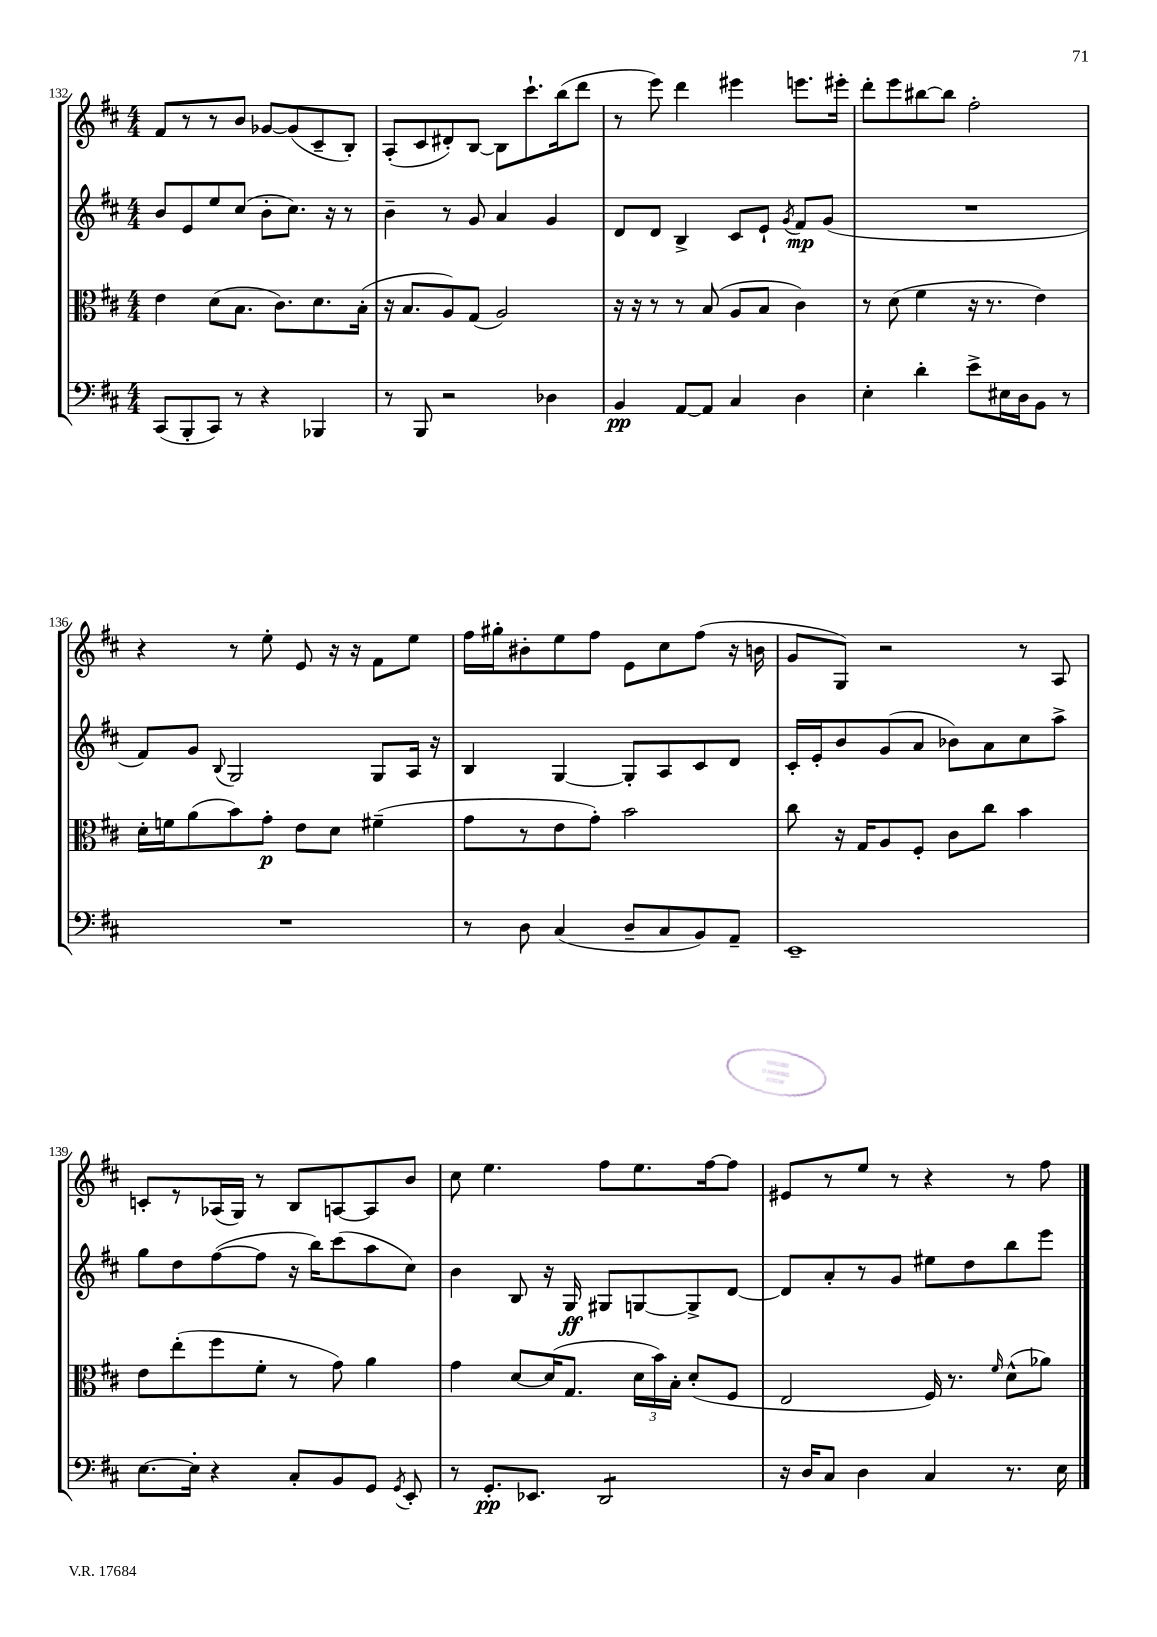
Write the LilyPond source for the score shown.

<<
\new StaffGroup <<
\new Staff = "s0" {
    \clef treble \key d \major \numericTimeSignature \time 4/4
    \autoBeamOff fis'8[ r8 r8 b'8] ges'8[~ ges'8( cis'8-- b8]-.) |
    a8[-.( cis'8 dis'8-.) b8]~ b8[ cis'''8.-! b''16( d'''8] |
    r8 e'''8) d'''4 eis'''4 e'''8.[ eis'''16]-. |
    d'''8[-. e'''8 bis''8~ bis''8] fis''2-. |
    r4 r8 e''8-. e'8 r16 r16 fis'8[ e''8] |
    fis''16[ gis''16-. bis'8-. e''8 fis''8] e'8[ cis''8 fis''8]( r16 b'16 |
    g'8[ g8]) r2 r8 a8 |
    c'8[-. r8 aes16( g16]) r8 b8[ a8~ a8 b'8] |
    cis''8 e''4. fis''8[ e''8. fis''16~ fis''8] |
    eis'8[ r8 e''8] r8 r4 r8 fis''8 \bar "|." |
}
\new Staff = "s1" {
    \clef treble \key d \major \numericTimeSignature \time 4/4
    \autoBeamOff b'8[ e'8 e''8 cis''8]( b'8[-. cis''8.]) r16 r8 |
    b'4-- r8 g'8 a'4 g'4 |
    d'8[ d'8] b4-> cis'8[ e'8]-! \acciaccatura { g'8 } fis'8[\mp g'8]( |
    R1 |
    fis'8[) g'8] \appoggiatura { b8 } g2 g8[ a16] r16 |
    b4 g4~ g8[-. a8 cis'8 d'8] |
    cis'16[-. e'16-. b'8 g'8( a'8] bes'8[) a'8 cis''8 a''8]-> |
    g''8[ d''8 fis''8~( fis''8] r16 b''16[) cis'''8( a''8 cis''8]) |
    b'4 b8 r16 g16\ff gis8[ g8~ g8-> d'8]~ |
    d'8[ a'8-. r8 g'8] eis''8[ d''8 b''8 e'''8] \bar "|." |
}
\new Staff = "s2" {
    \clef alto \key d \major \numericTimeSignature \time 4/4
    \autoBeamOff e'4 d'8[( b8.] cis'8.[) d'8. b16]-.( |
    r16 b8.[ a8) g8]( a2) |
    r16 r16 r8 r8 b8( a8[ b8] cis'4) |
    r8 d'8( fis'4 r16 r8. e'4) |
    d'16[-. f'16 a'8( b'8) g'8]-.\p e'8[ d'8] fis'4--( |
    g'8[ r8 e'8 g'8]-.) b'2 |
    cis''8 r16 g16[ a8 fis8]-. cis'8[ cis''8] b'4 |
    e'8[ e''8-.( fis''8 fis'8]-. r8 g'8) a'4 |
    g'4 d'8[~ d'16( g8.] \tuplet 3/2 { d'16[ b'16) b16]-. } d'8[-.( fis8] |
    e2 fis16) r8. \grace { fis'16 } d'8[-^( aes'8]) \bar "|." |
}
\new Staff = "s3" {
    \clef bass \key d \major \numericTimeSignature \time 4/4
    \autoBeamOff cis,8[( b,,8-. cis,8]) r8 r4 bes,,4 |
    r8 b,,8 r2 des4 |
    b,4\pp a,8[~ a,8] cis4 d4 |
    e4-. d'4-. e'8[-> eis16 d16 b,8] r8 |
    R1 |
    r8 d8 cis4( d8[-- cis8 b,8) a,8]-- |
    e,1-- |
    e8.[~ e16]-. r4 cis8[-. b,8 g,8] \acciaccatura { g,8 } e,8-. |
    r8 g,8.[-.\pp ees,8.] d,2:8 |
    r16 d16[ cis8] d4 cis4 r8. e16 \bar "|." |
}
>>
>>
\layout { \context { \Score currentBarNumber = #132 } }
